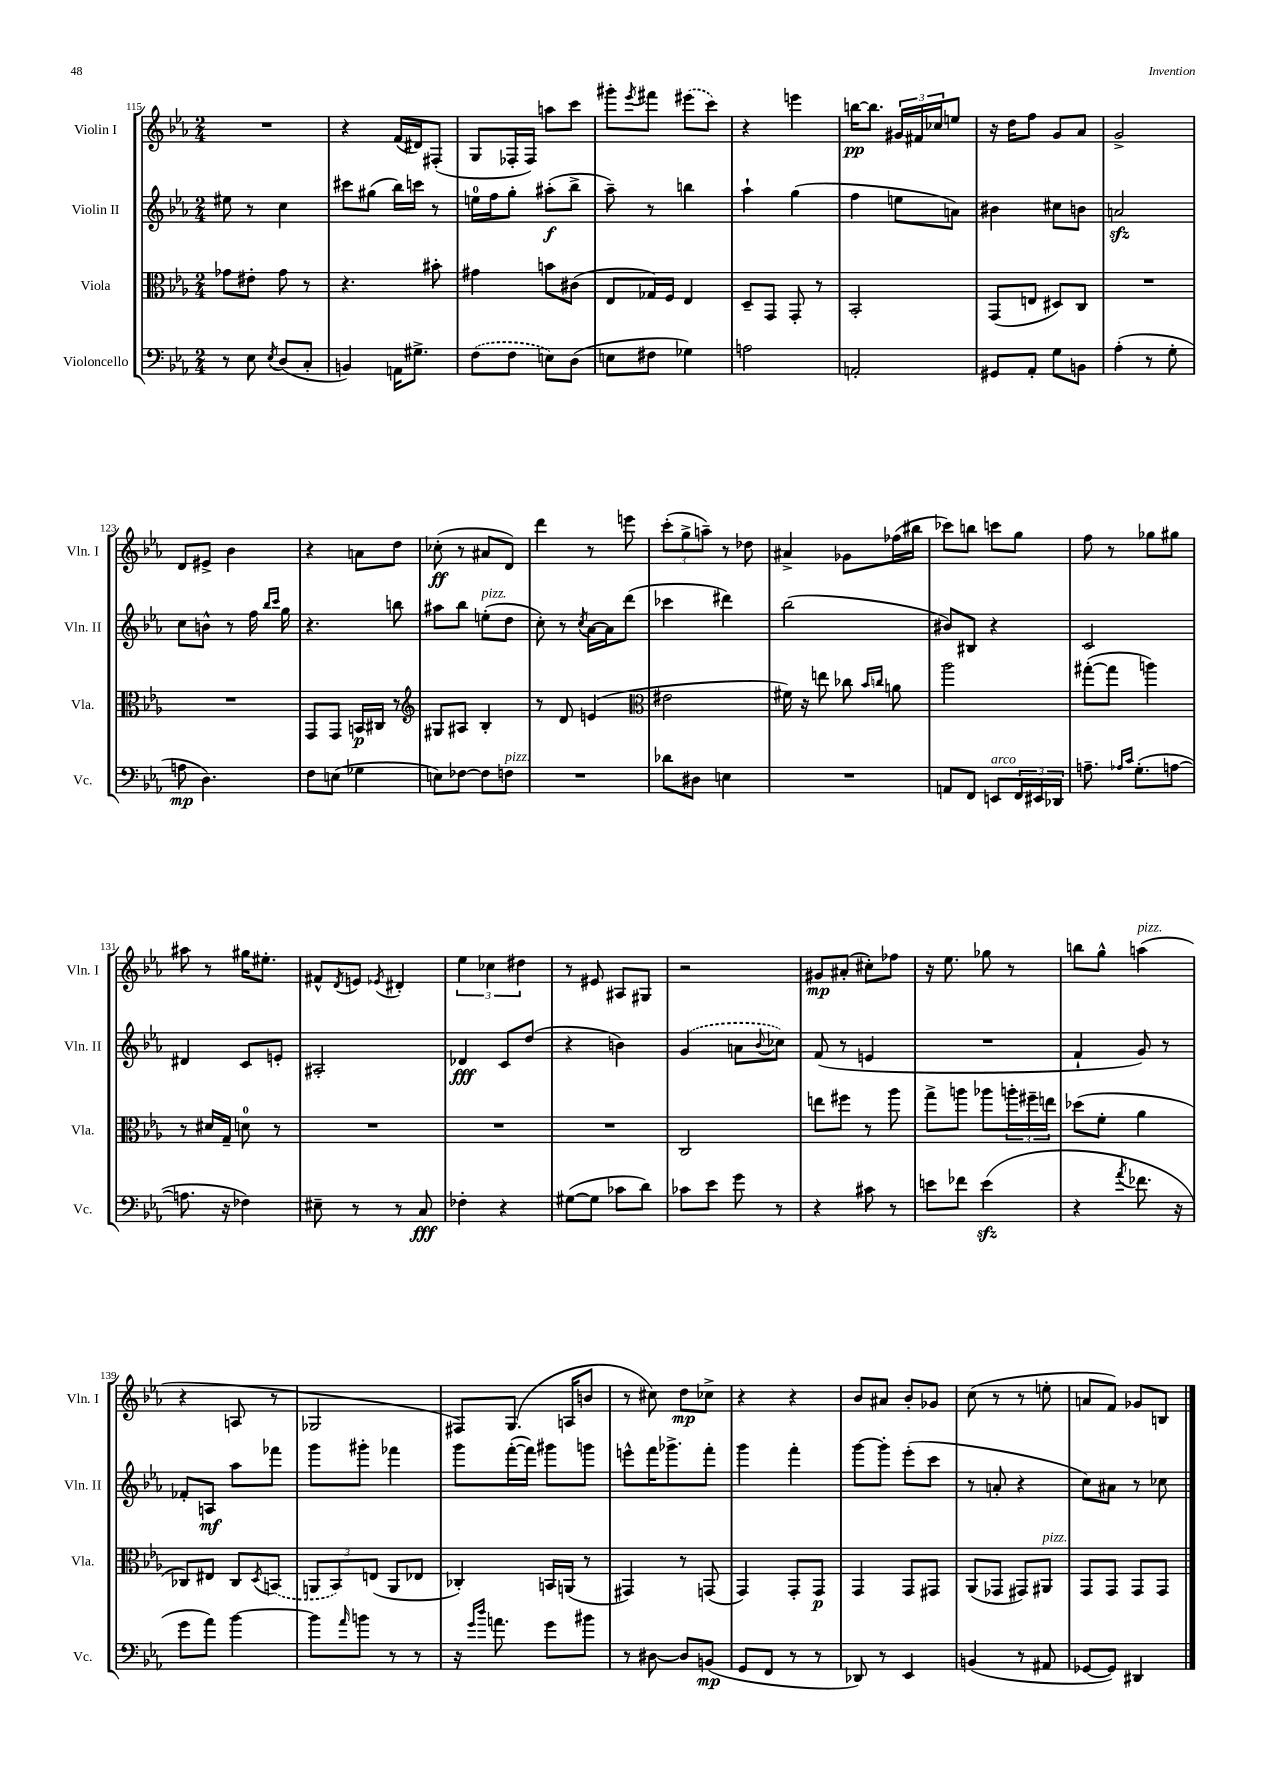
<<
\new StaffGroup <<
\new Staff = "s0" \with { instrumentName = "Violin I" shortInstrumentName = "Vln. I" } {
    \clef treble \key ees \major \numericTimeSignature \time 2/4
    R2 |
    r4 f'16( dis'16) fis8-.( |
    g8 fes16-. fes16) a''8 c'''8 |
    gis'''8-. \acciaccatura { ees'''8 } fis'''8 \once \slurDashed eis'''8( c'''8) |
    r4 e'''4 |
    b''16~\pp b''8. \tuplet 3/2 { gis'16 fis'16 ces''16 } e''8 |
    r16 d''16 f''8 g'8 aes'8 |
    g'2-> |
    d'8 eis'8-> bes'4 |
    r4 a'8 d''8 |
    ces''8-.\ff( r8 ais'8 d'8) |
    d'''4 r8 e'''8 |
    \tuplet 3/2 { c'''8-.( g''8-> a''8--) } r8 des''8 |
    ais'4-> ges'8 fes''16( bis''16 |
    ces'''8) b''8 c'''8 g''8 |
    f''8 r8 ges''8 gis''8 |
    ais''8 r8 gis''16 eis''8.-. |
    fis'8-^ \acciaccatura { d'8 } e'8 \acciaccatura { ees'8 } dis'4-. |
    \tuplet 3/2 { ees''4 ces''4 dis''4 } |
    r8 eis'8 ais8 gis8 |
    r2 |
    gis'8\mp ais'8-.( cis''8-.) fes''8 |
    r16 ees''8. ges''8 r8 |
    b''8 g''8-^ a''4^\markup { \italic "pizz." }( |
    r4 a8 r8 |
    ges2 |
    fis8) g8.( a16 b'8 |
    r8 cis''8) d''8\mp ces''8-> |
    r4 r4 |
    bes'8 ais'8 bes'8-. ges'8 |
    c''8( r8 r8 e''8-. |
    a'8 f'8) ges'8 b8 \bar "|." |
}
\new Staff = "s1" \with { instrumentName = "Violin II" shortInstrumentName = "Vln. II" } {
    \clef treble \key ees \major \numericTimeSignature \time 2/4
    eis''8 r8 c''4 |
    cis'''8 gis''8( bes''16) c'''16 r8 |
    e''16-0 f''16 g''8-. ais''8-.\f( bes''8-> |
    aes''8--) r8 b''4 |
    aes''4-! g''4( |
    f''4 e''8 a'8) |
    bis'4 cis''8 b'8 |
    a'2\sfz |
    c''8 b'8-^ r8 f''16 \grace { bes''16 c'''16 } g''16 |
    r4. b''8 |
    ais''8 bes''8 e''8-.^\markup { \italic "pizz." }( d''8 |
    c''8-.) r8 \acciaccatura { c''8 } aes'16~ aes'16 d'''8( |
    ces'''4 dis'''4) |
    bes''2( |
    bis'8) bis8 r4 |
    c'2 |
    dis'4 c'8 e'8-. |
    ais2-. |
    des'4\fff c'8 d''8( |
    r4 b'4) |
    \once \slurDashed g'4( a'8 \appoggiatura { bes'8 } ces''8) |
    f'8( r8 e'4 |
    R2 |
    f'4-! g'8) r8 |
    fes'8-. a8\mf aes''8 fes'''8 |
    g'''8 gis'''8-. fes'''4 |
    g'''8 f'''16~-.( f'''16) gis'''8 g'''8 |
    e'''8-^ f'''16 ges'''8.-> f'''8-. |
    g'''4 f'''4-. |
    g'''8~ g'''8-. ees'''8-.( c'''8 |
    r8 a'8-. r4 |
    c''8) ais'8 r8 ces''8 \bar "|." |
}
\new Staff = "s2" \with { instrumentName = "Viola" shortInstrumentName = "Vla." } {
    \clef alto \key ees \major \numericTimeSignature \time 2/4
    ges'8 eis'8-. ges'8 r8 |
    r4. bis'8-. |
    gis'4 b'8 cis'8( |
    ees8 ges16) f16 ees4 |
    d8-- g,8 g,8-. r8 |
    bes,2-. |
    g,8( e8 dis8) c8 |
    R2 |
    R2 |
    g,8 g,8 b,16\p cis16 r8 |
    \clef treble gis8 ais8 bes4-. |
    r8 d'8 e'4( |
    \clef alto eis'2 |
    fis'16) r16 e''8 ces''8 \grace { bes'16 c''16 } a'8 |
    aes''2 |
    gis''8~-.( gis''8 a''4) |
    r8 dis'16 g16-- d'8-0 r8 |
    R2 |
    R2 |
    R2 |
    c2 |
    e''8 fis''8 r8 aes''8 |
    g''8-> a''8 aes''8 \tuplet 3/2 { a''16-. fis''16-- e''16 } |
    des''8( f'8-. aes'4 |
    ces8) eis8 ces8 \acciaccatura { d8 } \once \slurDashed b,8( |
    \tuplet 3/2 { a,8 bes,8) e8( } a,8 ees8 |
    ces4-.) b,16 a,16( r8 |
    gis,4) r8 g,8( |
    g,4) g,8-. g,8\p |
    g,4 g,8 gis,8 |
    aes,8( ges,8 gis,8) ais,8^\markup { \italic "pizz." } |
    g,8 g,8 g,8 g,8 \bar "|." |
}
\new Staff = "s3" \with { instrumentName = "Violoncello" shortInstrumentName = "Vc." } {
    \clef bass \key ees \major \numericTimeSignature \time 2/4
    r8 ees8 \acciaccatura { ees8 } d8( c8-. |
    b,4) a,16 gis8.-> |
    \once \slurDashed f8( f8 e8) d8( |
    e8 fis8 ges4) |
    a2 |
    a,2-. |
    gis,8 aes,8-. g8 b,8 |
    aes4-.( r8 g8-. |
    a8\mp d4.) |
    f8 e8( ges4 |
    e8) fes8~ fes8 f8^\markup { \italic "pizz." } |
    R2 |
    des'8 dis8 e4 |
    R2 |
    a,8 f,8 e,8^\markup { \italic "arco" } \tuplet 3/2 { f,16 eis,16 des,16 } |
    a8.-- \grace { aes16 c'16 } g8.-.( a8~ |
    a8. r16 fes4) |
    eis8-- r8 r8 c8\fff |
    fes4-. r4 |
    gis8~( gis8 ces'8 d'8) |
    ces'8 ees'8 g'8 r8 |
    r4 cis'8 r8 |
    e'8 fes'8 e'4\sfz( |
    r4 \acciaccatura { aes'8 } fes'8. r16 |
    g'8 aes'8) bes'4~ |
    bes'8 \grace { aes'16 } b'8 r8 r8 |
    r16 \grace { g'16 d''16 } a'8. g'8 bis'8 |
    r8 dis8~ dis8 b,8\mp( |
    g,8 f,8 r8 r8 |
    des,8) r8 ees,4 |
    b,4( r8 ais,8 |
    ges,8~ ges,8) dis,4 \bar "|." |
}
>>
>>
\layout { \context { \Score currentBarNumber = #115 } }
